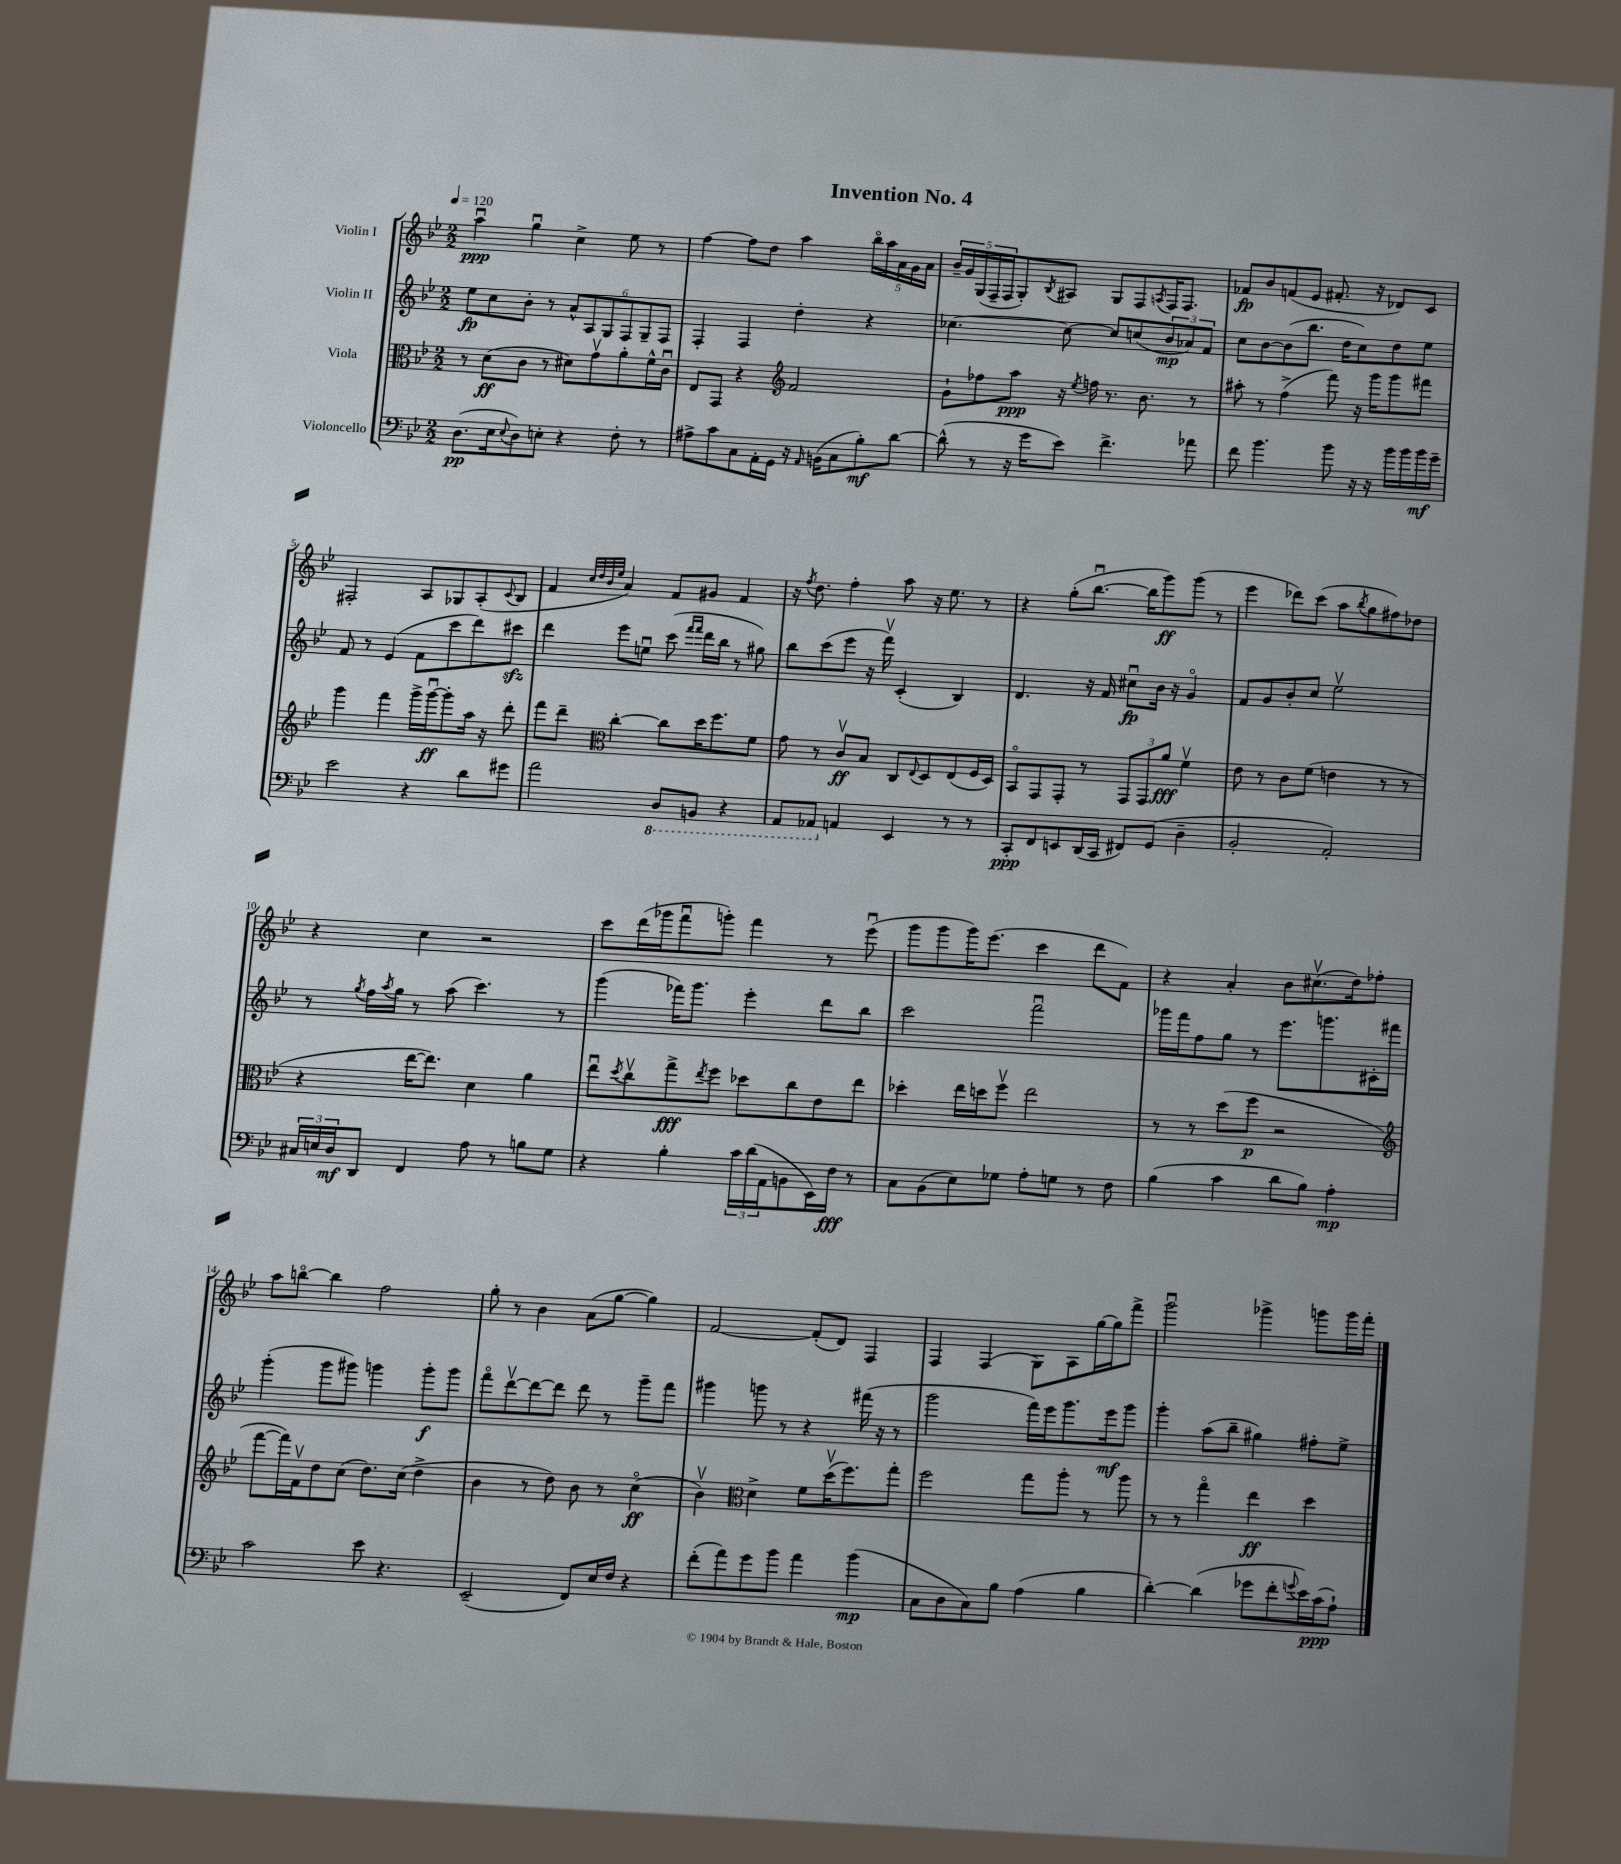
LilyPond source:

\header { title = "Invention No. 4" }
<<
\new StaffGroup <<
\new Staff = "s0" \with { instrumentName = "Violin I" } {
    \clef treble \key bes \major \numericTimeSignature \time 2/2 \tempo 4 = 120
    a''4\downbow\ppp g''4\downbow c''4-> ees''8 r8 |
    f''4~ f''8 d''8 a''4 \tuplet 5/4 { bes''16\flageolet a''16 a'16 g'16 a'16 } |
    \tuplet 5/4 { bes'16-- g'16 g16( f16-- f16 } g8-.) \acciaccatura { bes8 } ais8 g8 f8 \acciaccatura { a8 } f16 f8. |
    fes'8\fp bes'8 f'8( ees'8 fis'8.-. r16 des'8) c'8 |
    fis2-. a8 ges8 a8-.( \appoggiatura { c'8 } bes8 |
    f'4 \grace { c''32 d''32 bes'32 ees''32 } a'4) f'8 gis'8 f'4 |
    r16 \acciaccatura { f''8 } d''8. f''4-. a''8 r16 ees''8. r8 |
    r4 g''8-.( bes''8.~\downbow bes''16 g'''8\ff) g'''8( r8 |
    ees'''4 des'''8) c'''8( a''8 \acciaccatura { bes''8 } g''8 fis''8) des''8 |
    r4 c''4 r2 |
    c'''8 d'''16( ges'''16 f'''8\downbow g'''8-.) f'''4 r8 ees'''8\downbow( |
    g'''8 g'''8 g'''16) ees'''8.( c'''4 d'''8 f'8) |
    r4 a'4-. bes'8 cis''8.\upbow( d''16) fes''8-. |
    a''8 b''8~\flageolet b''4 f''2 |
    g''8-. r8 bes'4 a'8( g''8~ g''4) |
    f'2~ f'8-.( d'8) f4 |
    f4 f4( g8) a8 g''16~ g''16 f'''8-> |
    g'''2\downbow ges'''4-> g'''8 g'''16 f'''16-. \bar "|." |
}
\new Staff = "s1" \with { instrumentName = "Violin II" } {
    \clef treble \key bes \major \numericTimeSignature \time 2/2
    ees''8\fp c''8 bes'8-. r8 \tuplet 6/4 { a'8-^ a8 g8 f8 g8-- f8 } |
    f4-. f4 d''4-. r4 |
    ces''4.~ ces''8~ ces''8 c''8( \tuplet 3/2 { bes'8\mp aes'8) f'8 } |
    c''8 bes'8~ bes'8( bes''8. d''16 c''8) d''8 ees''8 |
    f'8 r8 ees'4( f'8 c'''8 d'''8) cis'''8\sfz |
    d'''4 ees'''8 e''8\downbow c'''8( \grace { f'''16 f'''16 } d'''16 bes''16 r8 gis''8) |
    bes''8 c'''8( ees'''8 r16 f'''16\upbow) c'4-.( bes4) |
    d'4. r16 f'16 cis''8\downbow\fp bes'16 r16 g'4\flageolet |
    f'8 g'8 bes'8-. c''8 ees''2\upbow |
    r8 \acciaccatura { g''8 } f''16 \acciaccatura { a''8 } g''16 r8 a''8( c'''4.) r8 |
    g'''4( fes'''16) g'''8. ees'''4-. d'''8 bes''8 |
    c'''2 f'''2\downbow |
    ges'''16 f'''16 f''8 g''8 r8 ees'''8. g'''8. cis'16-. fis'''16 |
    g'''4-.( g'''8 gis'''8) g'''4 g'''8-.\f g'''8 |
    f'''8\flageolet d'''8~\upbow d'''8~ d'''8 d'''8 r8 g'''8-- f'''8 |
    gis'''4 g'''8 r8 r4 fis'''16( r16 r8 |
    g'''2 f'''16) ees'''16 g'''8. ees'''16\mf g'''8 |
    g'''4-. a''8( bes''8-- gis''4) fis''8-. ees''8-> \bar "|." |
}
\new Staff = "s2" \with { instrumentName = "Viola" } {
    \clef alto \key bes \major \numericTimeSignature \time 2/2
    r8 d'8\ff( c'8 r8 dis'8) g'8\upbow a'8-. f'16-^ c'16\downbow |
    ees8 g,8 r4 \clef treble f'2 |
    g'8-! fes''8 a''8\ppp r16 \acciaccatura { ees''8 } f''16 r8. bes'8. r8 |
    ais''8-. r8 f''4->( f'''8) r16 g'''16 g'''8 fis'''8 |
    g'''4 f'''4 g'''16-> g'''16~\downbow\ff g'''8-. a''16 r16 d'''8-. |
    f'''8 d'''8-- \clef alto c''4~-. c''8 d''16 f''8. f'8 |
    g'8 r8 c'8\upbow\ff bes8 c8 \appoggiatura { ees8 } d8 ees8( f16 d16) |
    bes,8\flageolet g,8 g,8-. r8 \tuplet 3/2 { g,8 g,8 a'8\fff } f'4\upbow |
    ees'8 r8 c'8 f'8( e'4 r8 r8 |
    r4 ees''16~ ees''8.) d'4 a'4 |
    ees''8\downbow \acciaccatura { d''8 } c''8\upbow g''8->\fff \acciaccatura { ees''8 } f''8 des''8 c''8 ees'8 ees''8 |
    des''4-. ees''16 d''16 f''8\upbow ees''2 |
    r8 r8 d''8( f''8\p r2 |
    \clef treble f'''8~ f'''16) f'16\upbow d''8 c''8( d''8.) c''16( d''4-> |
    bes'4 r8 d''8) bes'8 r8 c''4\flageolet\ff( |
    bes'4\upbow) \clef alto d'4-> f'8 d''16\upbow( f''8.) g''8-. |
    f''2 g''8 a''8-. r8 a''8 |
    r8 r8 g''4\flageolet ees''4\ff d''4 \bar "|." |
}
\new Staff = "s3" \with { instrumentName = "Violoncello" } {
    \clef bass \key bes \major \numericTimeSignature \time 2/2
    d8.\pp( ees16 \appoggiatura { ees8 } d8) e8-. r4 f8-. r8 |
    ais8-> c'8 c8 a,16-. g,16 r16 \grace { a,16 } b,16( c8 bes8-.\mf) d'8~ |
    d'8-^( r8 r16 g'16 ees'8) f'4.-> aes'8 |
    f'8 bes'4. bes'8 r16 r16 bes'16 bes'16 bes'16\mf g'16-- |
    ees'2 r4 d'8 gis'8 |
    a'2 \ottava #-1 d,8 b,,8 r4 |
    a,,8 aes,,8 \ottava #0 a,!4 ees,4 r8 r8 |
    c,8-.\ppp f,8 e,8 d,16( c,16 fis,8) g,8( d4-- |
    bes,2-. a,2-.) |
    \tuplet 3/2 { cis16 e16 d16\mf } d,8 f,4 a8 r8 b8 g8 |
    r4 bes4-. \tuplet 3/2 { c'16 d'16( a,16 } b,8 ees,16) f16\fff r8 |
    c8 bes,8( ees8) ges8 a8-. g8 r8 f8 |
    bes4( c'4 d'8 bes8) a4-.\mp |
    c'2 ees'8 r4. |
    ees,2--( f,8) ees16 f16 r4 |
    f'8-.( a'8) g'8 bes'8 a'4 bes'4\mp( |
    c8 d8 c8) bes8 a4( bes4 |
    d'4~-.) d'4( ges'8 f'8-. \appoggiatura { g'8 } ees'16) c'16\ppp( a8-!) \bar "|." |
}
>>
>>
